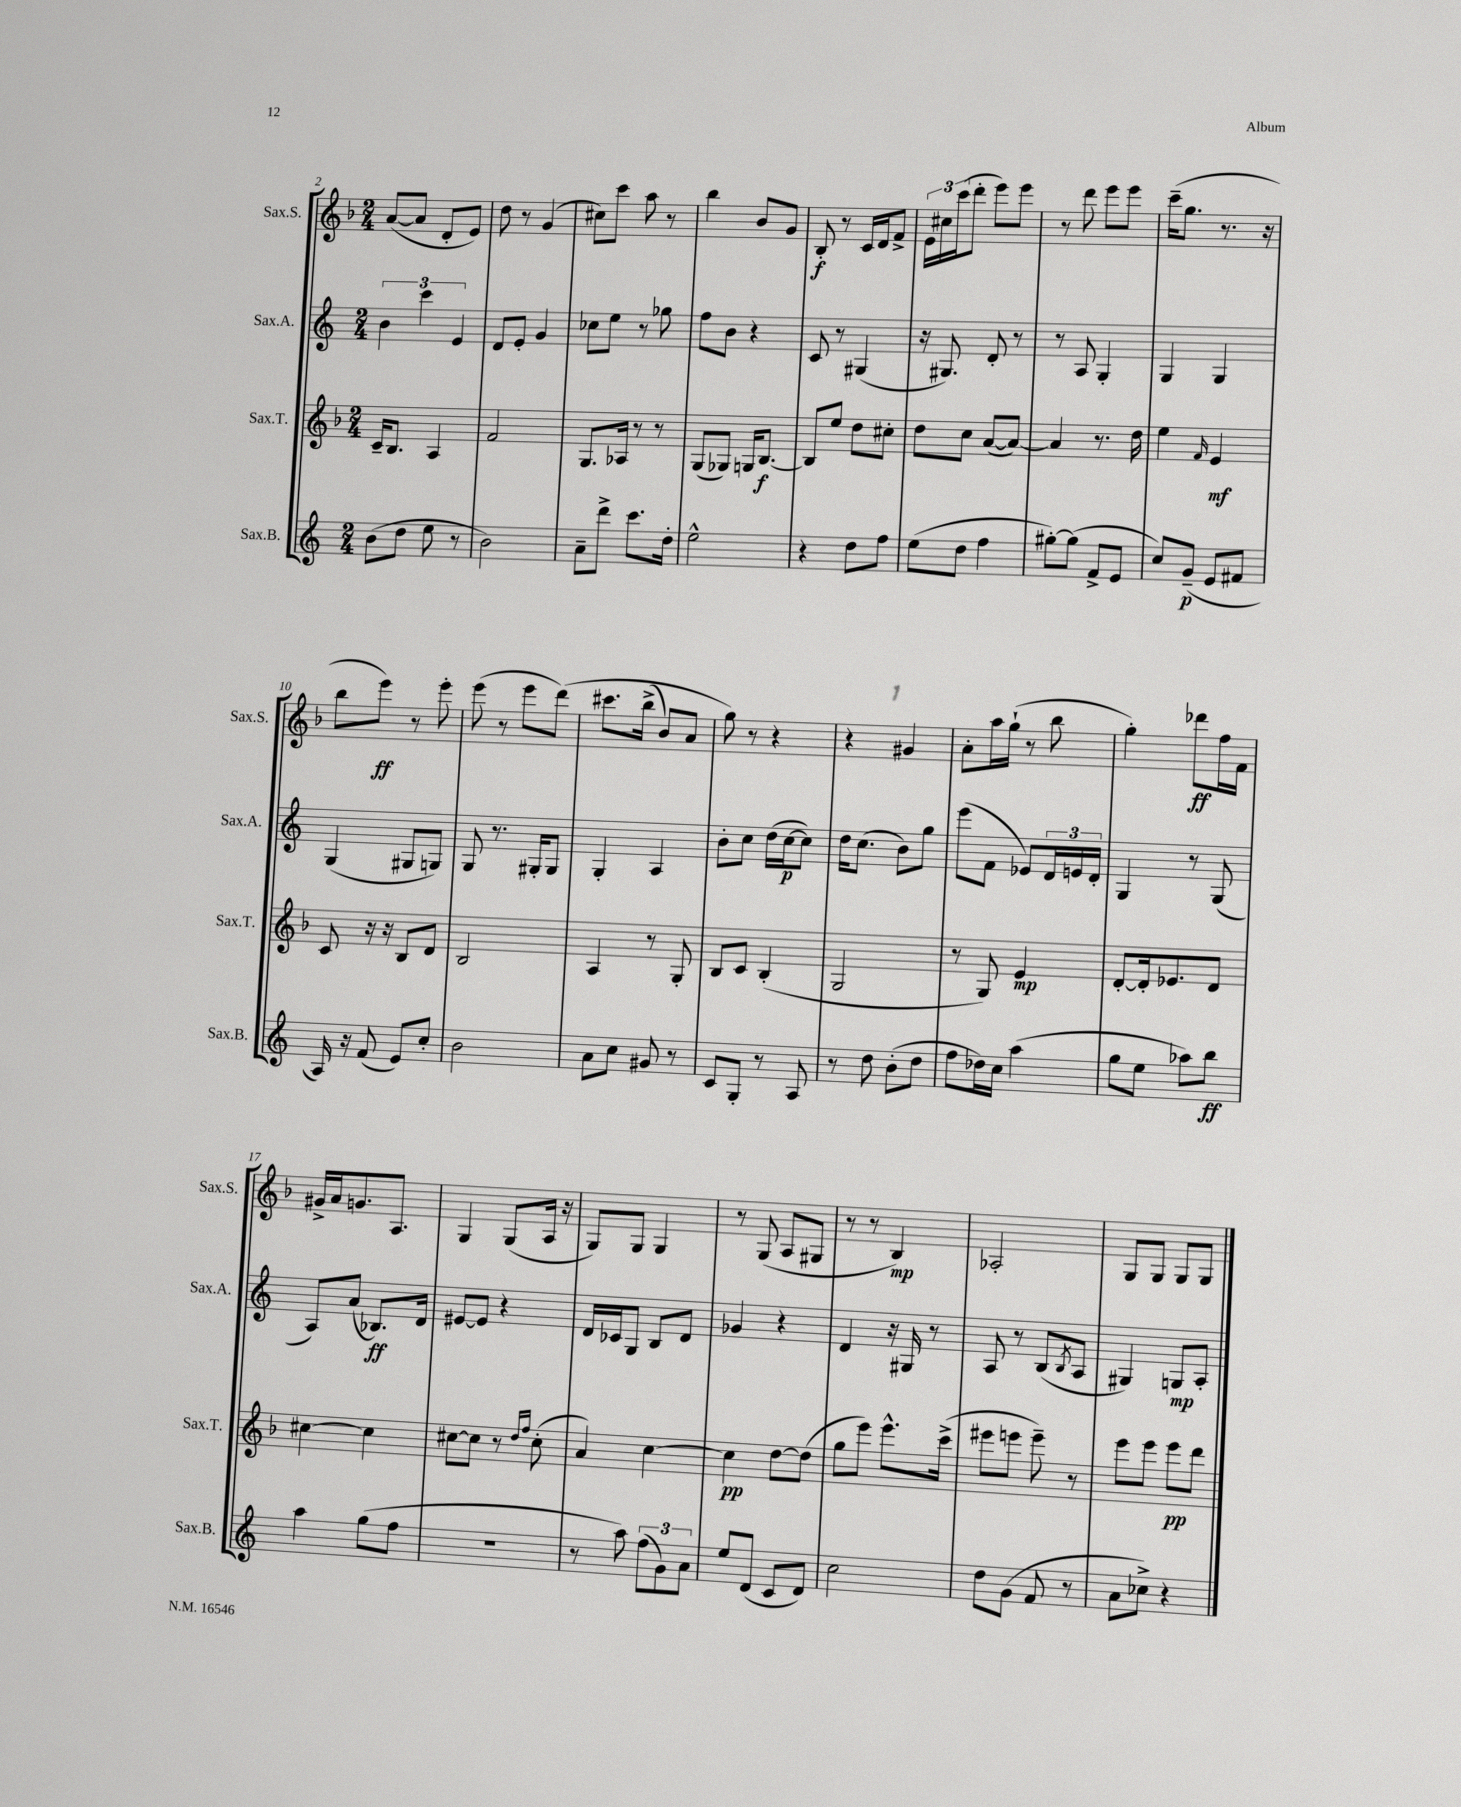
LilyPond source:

<<
\new StaffGroup <<
\new Staff = "s0" \with { instrumentName = "Sax.S." shortInstrumentName = "Sax.S." } {
    \clef treble \key f \major \numericTimeSignature \time 2/4
    a'8~( a'8 d'8-. e'8) |
    d''8 r8 g'4( |
    cis''8) c'''8 a''8 r8 |
    bes''4 bes'8 g'8 |
    bes8-.\f r8 c'16 d'16 f'8-> |
    \tuplet 3/2 { e'16 cis''16 c'''16( } d'''8-. e'''8) e'''8 |
    r8 d'''8 e'''8 e'''8 |
    c'''16--( g''8. r8. r16 |
    bes''8 e'''8\ff) r8 e'''8-. |
    e'''8( r8 e'''8 d'''8)\( |
    cis'''8. bes''16->( bes'8) a'8 |
    g''8\) r8 r4 |
    r4 gis'4 |
    a'8-. a''16 g''16-!( r8 bes''8 |
    g''4-.) des'''8\ff f''16 f'16 |
    gis'16-> a'16 g'8. a8. |
    g4 g8( a16 r16 |
    g8) g8 g4 |
    r8 g8( a8 gis8 |
    r8 r8 bes4\mp) |
    aes2-. |
    g8 g8 g8 g8 \bar "|." |
}
\new Staff = "s1" \with { instrumentName = "Sax.A." shortInstrumentName = "Sax.A." } {
    \clef treble \key c \major \numericTimeSignature \time 2/4
    \tuplet 3/2 { b'4 c'''4 e'4 } |
    d'8 e'8-. g'4 |
    ces''8 e''8 r8 ges''8 |
    f''8 b'8 r4 |
    c'8 r8 gis4( |
    r16 gis8.) d'8-. r8 |
    r8 a8 g4-. |
    g4 g4 |
    g4( gis8 g8) |
    g8 r8. gis16-. gis8 |
    g4-. a4 |
    b'8-. c''8 d''16( c''16~\p c''8) |
    d''16 c''8.( b'8) g''8 |
    e'''8( f'8 ees'8) \tuplet 3/2 { d'16 e'16 d'16-. } |
    g4 r8 g8( |
    a8) a'8( bes8.\ff) d'16 |
    eis'8~ eis'8 r4 |
    d'16 ces'16 g8 b8 d'8 |
    ges'4 r4 |
    d'4 r16 gis16 r8 |
    a8 r8 b8( \acciaccatura { b8 } a8 |
    gis4) g8\mp a8-. \bar "|." |
}
\new Staff = "s2" \with { instrumentName = "Sax.T." shortInstrumentName = "Sax.T." } {
    \clef treble \key f \major \numericTimeSignature \time 2/4
    c'16-- bes8. a4 |
    f'2 |
    g8. aes16 r8 r8 |
    g8( ges8) g16 bes8.~\f |
    bes8 e''8 d''8 cis''8-. |
    d''8 c''8 a'8~( a'8~) |
    a'4 r8. d''16 |
    e''4 \grace { f'16 } e'4\mf |
    c'8 r16 r16 bes8 d'8 |
    bes2 |
    a4 r8 g8-. |
    bes8 c'8 bes4-.( |
    g2 |
    r8 g8) e'4\mp |
    d'8~-. d'16-. ees'8. d'8 |
    cis''4~ cis''4 |
    cis''8~ cis''8 r8 \grace { d''16 f''16 } cis''8-.( |
    a'4) c''4~ |
    c''4\pp d''8~ d''8( |
    g''8 e'''8) e'''8.-^ c'''16->( |
    eis'''8 e'''8 e'''8--) r8 |
    e'''8 e'''8 e'''8\pp d'''8 \bar "|." |
}
\new Staff = "s3" \with { instrumentName = "Sax.B." shortInstrumentName = "Sax.B." } {
    \clef treble \key c \major \numericTimeSignature \time 2/4
    b'8( d''8 e''8 r8 |
    b'2) |
    a'8-- d'''8-> c'''8. d''16-. |
    e''2-^ |
    r4 d''8 f''8 |
    e''8( d''8 f''4 |
    gis''8~-.) gis''8( f'8-> e'8 |
    c''8) g'8--\p( e'8 fis'8 |
    a16) r16 f'8( e'8) c''8-. |
    b'2 |
    a'8 c''8 gis'8 r8 |
    c'8 g8-. r8 a8 |
    r8 d''8 b'8-.( d''8 |
    f''8 des''16) c''16 a''4( |
    g''8 e''8 aes''8) b''8\ff |
    a''4 g''8( f''8 |
    R2 |
    r8 a''8) \tuplet 3/2 { f''8( g'8) a'8 } |
    e''8 d'8( c'8 d'8) |
    c''2 |
    d''8 g'8( f'8 r8 |
    a'8 ces''8->) r4 \bar "|." |
}
>>
>>
\layout { \context { \Score currentBarNumber = #2 } }
